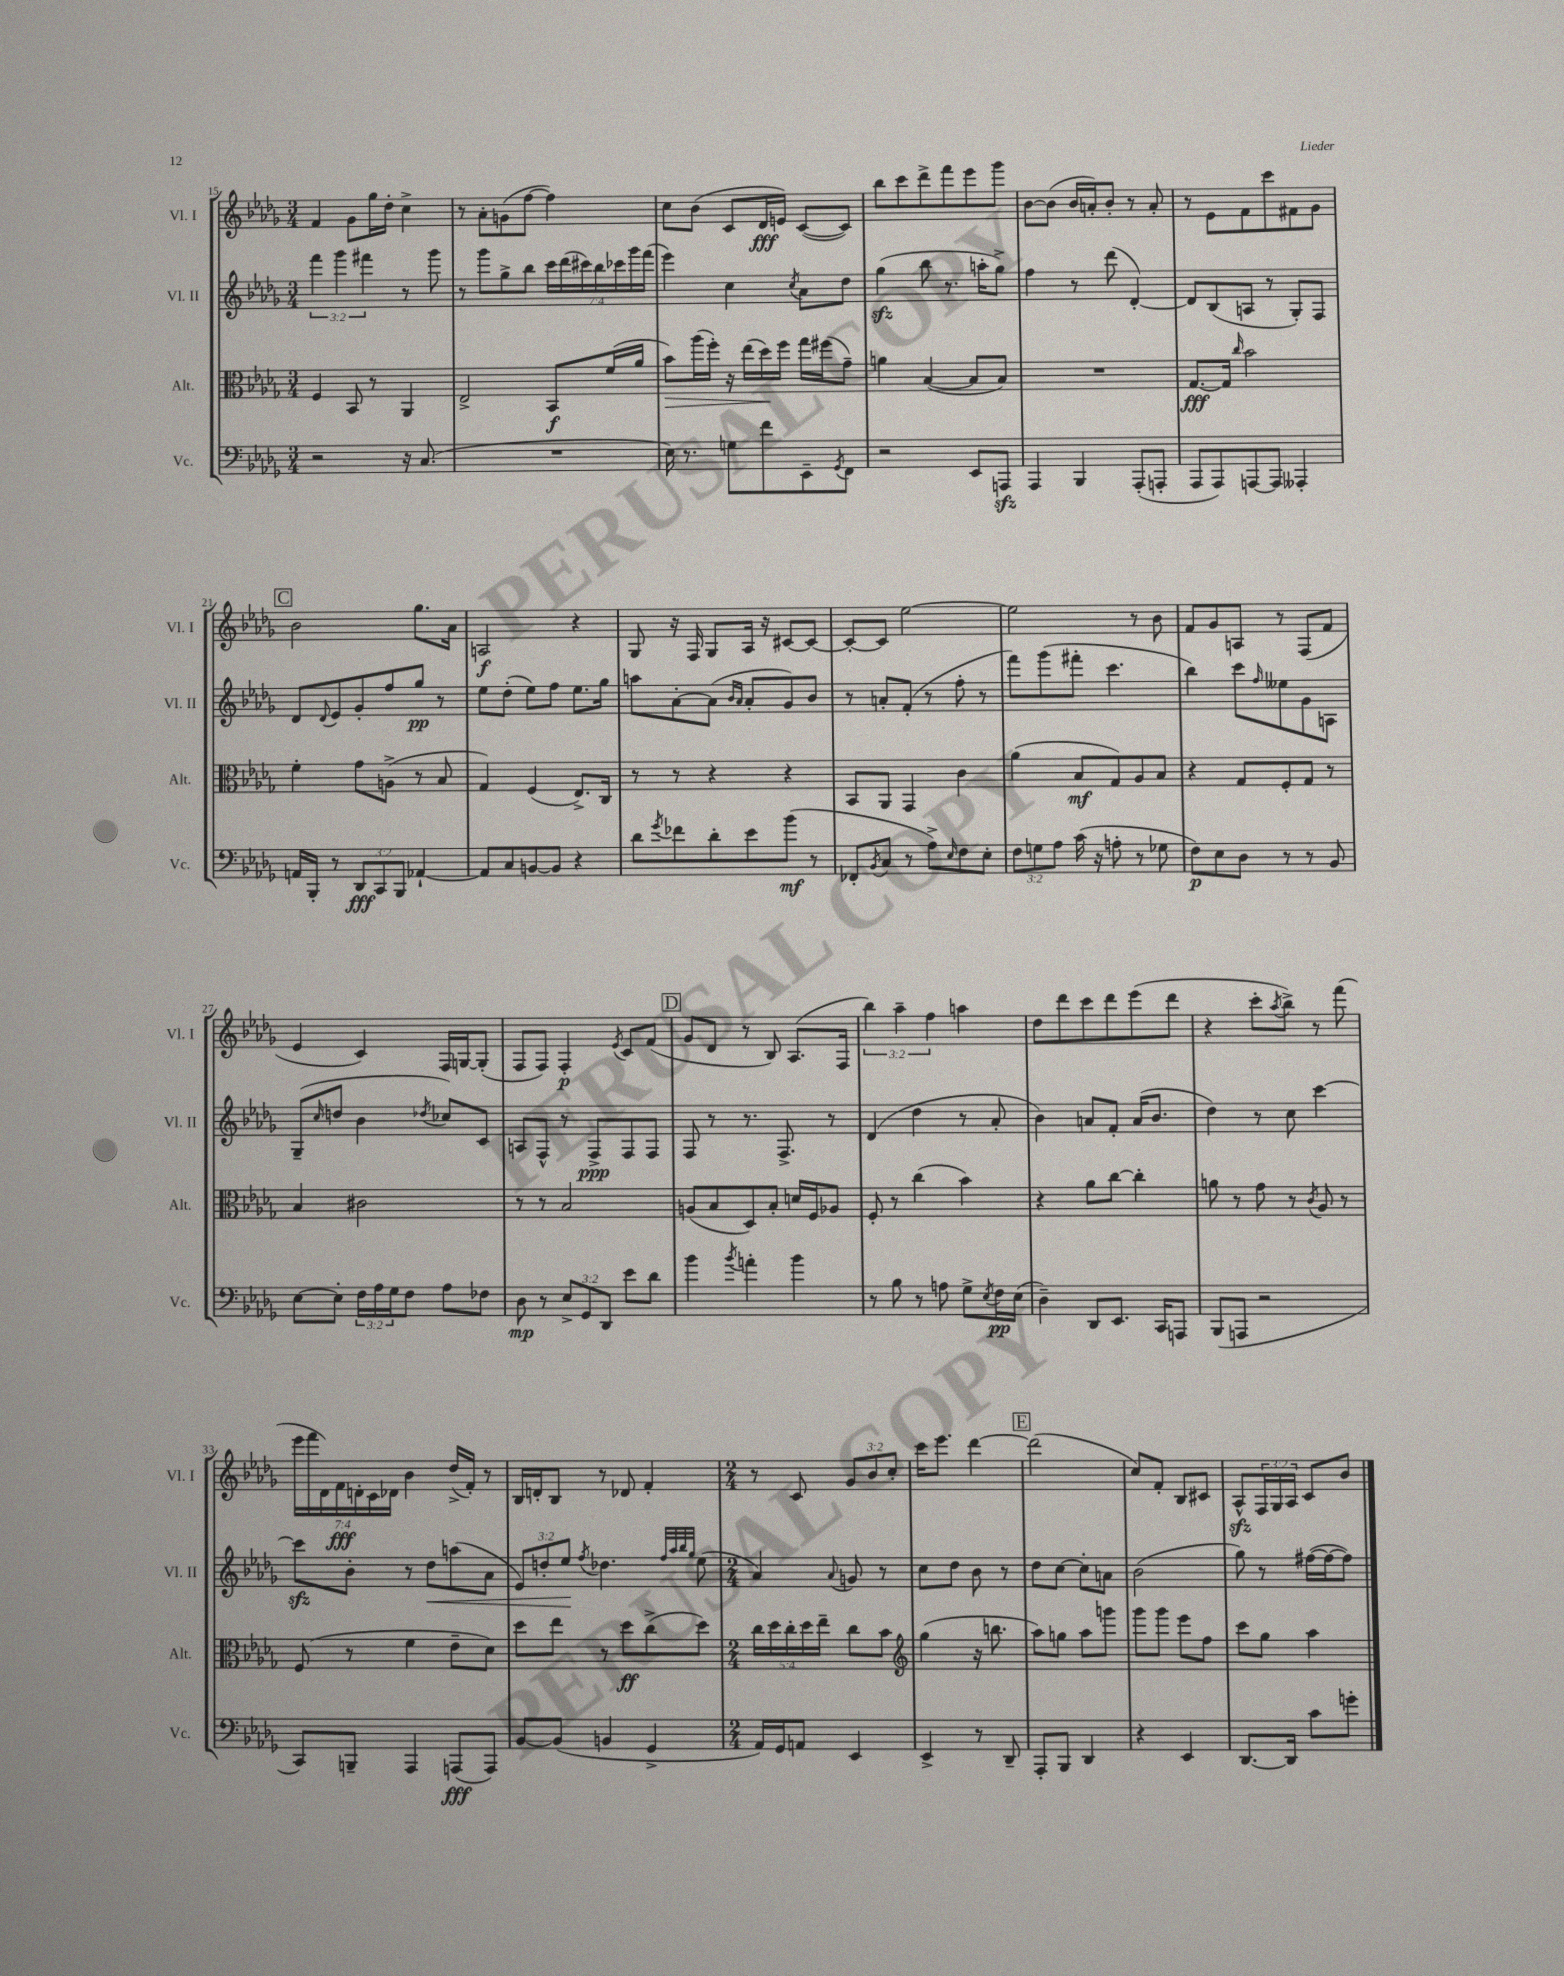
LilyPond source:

<<
\new StaffGroup <<
\new Staff = "s0" \with { instrumentName = "Vl. I" shortInstrumentName = "Vl. I" } {
    \clef treble \key des \major \numericTimeSignature \time 3/4 \override Staff.TupletNumber.text = #tuplet-number::calc-fraction-text
    f'4 ges'8 ges''16 des''16-. c''4-> |
    r8 aes'8-. g'8( f''8~ f''4) |
    c''8 bes'8( c'8 des'16\fff e'16) c'8~( c'8) |
    bes''8 c'''8 des'''8-> f'''8 ees'''8 ges'''8 |
    bes'8~ bes'8( bes'16 a'16-.) bes'8-. r8 a'8-. |
    r8 ees'8 f'8 c'''8 fis'8 ges'8 |
    \mark \markup { \box "C" } bes'2 ges''8. aes'16 |
    a2\f r4 |
    ges8 r16 f16 ges8 aes16 r16 cis'8~ cis'8~ |
    cis'8~-. cis'8 ees''2~ |
    ees''2 r8 bes'8 |
    f'8 ges'8 a8 r8 f8( f'8 |
    ees'4 c'4) f16 g16~ g8-.( |
    f8 f8) f4-.\p \acciaccatura { ees'8 } c'8 f'8( |
    \mark \markup { \box "D" } ges'8 des'8 r8 bes8) aes8.( f16 |
    \tuplet 3/2 { bes''4) aes''4-- f''4 } a''4 |
    des''8 des'''8 c'''8 des'''8 ees'''8( des'''8 |
    r4 c'''8-. \acciaccatura { aes''8 } bes''8->) r8 f'''8( |
    \tuplet 7/4 { ees'''16 f'''16 des'16) f'16\fff d'16-. c'16 des'16 } bes'4 des''16->( f'16-.) r8 |
    bes16 d'16-. bes8 r8 des'8 f'4-. |
    \numericTimeSignature \time 2/4 r8 c'8 \tuplet 3/2 { ges'8 bes'8 c''8-. } |
    c'''16 ees'''8. des'''4~ |
    \mark \markup { \box "E" } des'''2( |
    c''8) f'8-. bes8 cis'8 |
    aes8-^\sfz \tuplet 3/2 { f16 ges16 aes16 } c'8 bes'8 \bar "|." |
}
\new Staff = "s1" \with { instrumentName = "Vl. II" shortInstrumentName = "Vl. II" } {
    \clef treble \key des \major \numericTimeSignature \time 3/4 \override Staff.TupletNumber.text = #tuplet-number::calc-fraction-text
    \tuplet 3/2 { f'''4 ges'''4 fis'''4 } r8 ges'''8 |
    r8 ges'''8 ges''8-> bes''8 \tuplet 7/4 { c'''16 des'''16( cis'''16) bes''16 ces'''16 ges'''16 f'''16( } |
    ees'''4) c''4 \acciaccatura { c''8 } aes'8 des''8 |
    ges''4\sfz( bes''8 r8. a''16-. ges''8->) |
    f''4 r8 des'''8( des'4~-.) |
    des'8 bes8( a8 r8 ges8-.) f8 |
    \mark \markup { \box "C" } des'8 \appoggiatura { des'8 } ees'8 ges'8-. f''8 ges''8\pp r8 |
    ees''8 des''8-.( ees''8) f''8 ees''8. ges''16 |
    a''8 aes'8~-. aes'8( \grace { bes'16 aes'16 } aes'8-. ges'8) bes'8 |
    r8 a'8-. f'8-.( r8 f''8-. r8 |
    f'''8) ges'''8( fis'''8-. c'''4. |
    bes''4) c'''8 \grace { f''16 } eeses''8 ges'8 a8 |
    ges8--( \grace { c''16 } d''8 bes'4 \acciaccatura { des''8 } ces''8) c'8 |
    a8 f8-^ r8 f8->\ppp f8 f8 |
    \mark \markup { \box "D" } f8 r8 r8. f8.-> r8 |
    des'4( des''4 r8 aes'8-. |
    bes'4) a'8 f'8-. a'16( bes'8. |
    des''4) r8 c''8 c'''4~ |
    c'''8\sfz bes'8-. r8 des''8\< a''8( aes'8 |
    \tuplet 3/2 { ees'8) d''8-. ees''8\! } \acciaccatura { f''8 } des''4. \grace { f''32 aes''32 bes''32 ges''32 } ees''8( |
    \numericTimeSignature \time 2/4 aes'4) \appoggiatura { aes'8 } g'8 r8 |
    c''8 des''8 bes'8 r8 |
    \mark \markup { \box "E" } des''8 c''8~ c''8-. a'8 |
    bes'2( |
    ges''8) r8 fis''16~( fis''16~ fis''8) \bar "|." |
}
\new Staff = "s2" \with { instrumentName = "Alt." shortInstrumentName = "Alt." } {
    \clef alto \key des \major \numericTimeSignature \time 3/4 \override Staff.TupletNumber.text = #tuplet-number::calc-fraction-text
    f4 bes,8 r8 aes,4 |
    ees2-> bes,8\f f'16( aes'16 |
    bes'8\>) aes''16( f''16-.) r16 ees''16( des''16\!) f''16 ges''16 fis''16( ges'8--) |
    a'4 bes4~( bes8 bes8) |
    R2. |
    ges8.~\fff ges16 \grace { c''16 } bes'2 |
    \mark \markup { \box "C" } f'4-. ges'8 a8->( r8 bes8 |
    ges4) f4( ees8.->) c16 |
    r8 r8 r4 r4 |
    bes,8 aes,8 ges,4 c'4 |
    aes'4( bes8\mf ges8) aes8 bes8 |
    r4 ges8 f8-. ges8 r8 |
    bes4 cis'2 |
    r8 r8 bes2 |
    \mark \markup { \box "D" } a8( bes8 des8) bes8-. d'16 f16 aes8 |
    f8-. r8 c''4( bes'4) |
    r4 aes'8 c''8~ c''4-. |
    a'8 r8 ges'8 r8 \acciaccatura { c'8 } aes8 r8 |
    f8( r8 f'4 ees'8-- des'8) |
    des''8 ees''8 r8 des''8\ff c''8->( des''8) |
    \numericTimeSignature \time 2/4 \tuplet 5/4 { c''16 des''16 c''16-. des''16 ees''16-- } c''8 bes'8 |
    \clef treble ges''4( r16 b''8. |
    \mark \markup { \box "E" } aes''8) g''8 aes''8 g'''8 |
    ges'''8 ges'''8 ees'''8 f''8 |
    c'''8 ges''8 aes''4 \bar "|." |
}
\new Staff = "s3" \with { instrumentName = "Vc." shortInstrumentName = "Vc." } {
    \clef bass \key des \major \numericTimeSignature \time 3/4 \override Staff.TupletNumber.text = #tuplet-number::calc-fraction-text
    r2 r16 c8.( |
    R2. |
    ees16) r8. g8 f'8 ees,8-- \acciaccatura { ges,8 } f,8 |
    r2 ees,8 a,,8\sfz |
    aes,,4 bes,,4 aes,,8-.( a,,8-. |
    aes,,8 aes,,8) a,,8~ a,,8 aeses,,4-. |
    \mark \markup { \box "C" } a,16 bes,,16-. r8 \tuplet 3/2 { des,8\fff c,8 bes,,8 } aes,4~-! |
    aes,8 c8 b,8~ b,8 r4 |
    des'8 \acciaccatura { ges'8 } fes'8 des'8-. ees'8 bes'8\mf( r8 |
    fes,8-. \acciaccatura { bes,8 } c8 r8 aes8->) \grace { ees16 } f8 ees8-. |
    \tuplet 3/2 { f8 g8 aes8 } c'16( r16 a8-. r8 ges8 |
    f8\p) ees8 des8 r8 r8 bes,8 |
    ees8~ ees8-. \tuplet 3/2 { f16 aes16 ges16 } f8 aes8 fes8 |
    des8\mp r8 \tuplet 3/2 { ees8-> ges,8 des,8 } ees'8 des'8 |
    \mark \markup { \box "D" } bes'4 \acciaccatura { bes'8 } a'4-. bes'4 |
    r8 bes8 r8 a8 ges8-> \acciaccatura { ees8 } f16\pp ees16( |
    des4--) des,8 ees,8. c,16 a,,8 |
    bes,,8( a,,8 r2 |
    c,8) b,,8-- aes,,4 a,,8\fff( a,,8) |
    bes,8~ bes,8( b,4 ges,4-> |
    \numericTimeSignature \time 2/4 aes,16) ges,16 a,8 ees,4 |
    ees,4-> r8 des,8-- |
    \mark \markup { \box "E" } aes,,8-. bes,,8 des,4 |
    r4 ees,4 |
    des,8.~ des,16 c'8 g'8-. \bar "|." |
}
>>
>>
\layout { \context { \Score currentBarNumber = #15 } }
